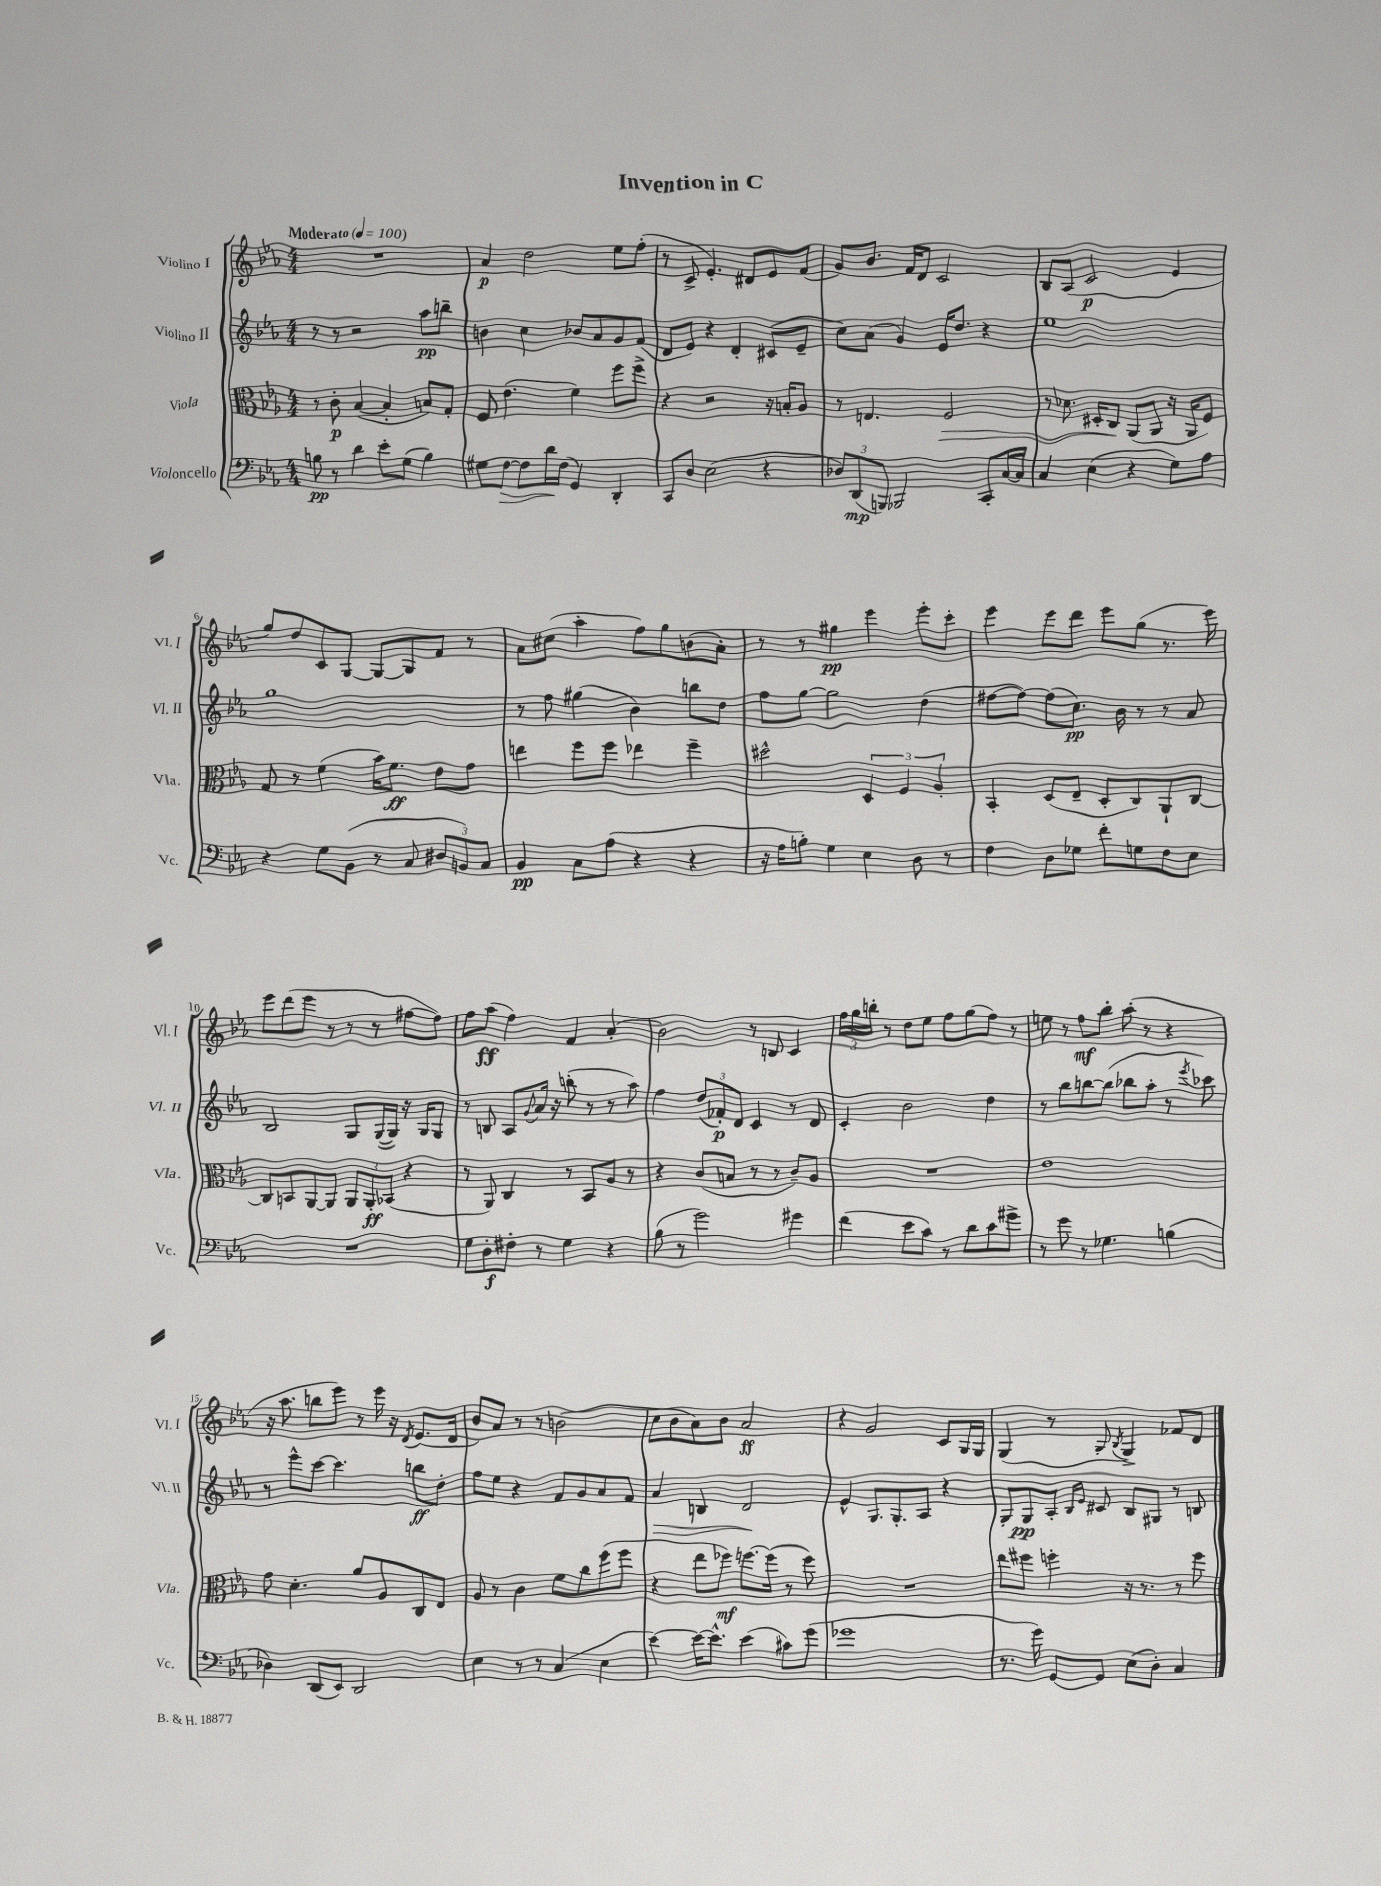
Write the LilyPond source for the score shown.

\header { title = "Invention in C" }
<<
\new StaffGroup <<
\new Staff = "s0" \with { instrumentName = "Violino I" shortInstrumentName = "Vl. I" } {
    \clef treble \key ees \major \numericTimeSignature \time 4/4 \tempo "Moderato" 4 = 100
    R1 |
    aes'4\p d''2 ees''8 f''8-.( |
    r8 c'8-> ees'4.-.) dis'8 ees'8 f'8( |
    g'8) bes'8. f'16 d'8 c'2 |
    bes8 aes8( c'2\p ees'4 |
    g''8) d''8 c'8 g8~ g8~ g8 f'8 r8 |
    aes'8 cis''8( aes''4-. f''8) g''8 b'8( aes'8-.) |
    r8 r8 gis''4\pp ees'''4 ees'''8-. c'''8-. |
    ees'''4 ees'''8 d'''8 ees'''8 g''8( r8. ees'''16) |
    ees'''8 d'''8( ees'''8 r8 r8 r8 fis''8~ fis''8) |
    f''8 aes''8\ff( f''4) f'4 aes'4-.( |
    bes'2) r8 b8 c'4 |
    \tuplet 3/2 { f''16 g''16 b''16-. } r8 d''8 ees''8 f''8 g''8( f''8) r8 |
    e''8 r8 f''8\mf bes''8-. aes''8-.( r8 r4 |
    r16 aes''8. b''8 ees'''8) r8 ees'''16 r16 \acciaccatura { d'8 } ees'8.( d'16 |
    bes'8) aes'8 r8 r8 b'2( |
    c''8 bes'8 aes'8) bes'8 aes'2\ff |
    r4 g'2 c'8 g16 g16 |
    g4( r8 g8-. \acciaccatura { bes8 } g4->) fes'8 d'8 \bar "|." |
}
\new Staff = "s1" \with { instrumentName = "Violino II" shortInstrumentName = "Vl. II" } {
    \clef treble \key ees \major \numericTimeSignature \time 4/4
    r8 r8 r2 aes''8\pp b''8-- |
    b'4 c''4 bes'8 aes'8 g'8 f'8( |
    d'8 ees'8) r4 d'4-. cis'8( ees'8-- |
    c''8) aes'8( g'4) ees'16 d''8. r4 |
    ees''1 |
    g''1 |
    r8 f''8 gis''4( bes'4) b''8 d''8 |
    f''8 g''8~ g''2 d''4( |
    fis''8~ fis''8~) fis''8( c''8.\pp) bes'16 r8 r8 aes'8 |
    bes2 g8 g16~( g16) r16 g16 g8 |
    r8 b8 aes8 \appoggiatura { g'8 } aes'16 r16 b''8-.( r8 r8 aes''8) |
    f''4 \tuplet 3/2 { d''8( fes'8-.\p) d'8 } c'4 r8 d'8 |
    c'4-. bes'2 d''4 |
    r8 bes''8 b''8~ b''8( bes''8 aes''8-. r8 \acciaccatura { ees'''8 } ces'''8) |
    r8 ees'''8-^ c'''8~ c'''4. b''8\ff d''8-. |
    f''8 ees''8 r4 f'8 g'8 aes'8 f'8 |
    aes'4\> b4 d'2\! |
    ees'4-^ g8. g8.-. aes8 r4 |
    g8-. g8\pp aes8-. \grace { bes16 ees'16 } cis'8 bes8 gis8 r8 b8 \bar "|." |
}
\new Staff = "s2" \with { instrumentName = "Viola" shortInstrumentName = "Vla." } {
    \clef alto \key ees \major \numericTimeSignature \time 4/4
    r8 c'8-.\p bes4~( bes4-. b8) g8-. |
    f8 ees'4.( f'4) f''8 f''8-> |
    r4 r2 r16 b16-. aes8 |
    r8 e4. f2\> |
    r8 des'8. dis16-. c8\! aes,8( aes,8 r16 aes,16 f8) |
    g8 r8 f'4( bes'16) f'8.\ff ees'8 g'8 |
    e''4 f''8 f''8 ees''4 f''4-- |
    dis''2-^ \tuplet 3/2 { d4 f4 aes4-. } |
    bes,4-. d8( ees8-- d8-. c8) aes,8-! c8~ |
    c8 b,8 aes,8~ aes,8 \tuplet 3/2 { aes,8 aes,8-.\ff bes,8( } r4 |
    r8 aes,8) c4 r8 bes,8 aes8 r8 |
    r4 c'8( b8 r8 r8 c'8--) aes8 |
    R1 |
    ees'1 |
    g'8 d'4.-. aes'8 aes8 c8 ees8 |
    aes8 r8 c'4 f'8 c''8 f''8( f''8 |
    r4 ees''8 fes''8\mf) f''8.~ f''16( r8 f''8) |
    R1 |
    ees''8 fis''8 f''4-. r16 r8. r8 f''8 \bar "|." |
}
\new Staff = "s3" \with { instrumentName = "Violoncello" shortInstrumentName = "Vc." } {
    \clef bass \key ees \major \numericTimeSignature \time 4/4
    b8\pp r8 d'4 ees'8-. g8( b4) |
    gis8 f8~\> f8 d'16\! f16( g,4) d,4-. |
    c,8 d8 ees2( r4 |
    \tuplet 3/2 { des8) d,8\mp( b,,8) } bes,,2 c,8-. c16~ c16 |
    c4 ees4( r4 g8) aes8 |
    r4 g8 bes,8( r8 c8 \tuplet 3/2 { dis8 b,8) c8 } |
    bes,4\pp c8 aes8( r4 r4 |
    r16 aes16 b8-.) g4 ees4 d8 r8 |
    f4 d8 ges8 f'8-. g8 f8 ees8 |
    R1 |
    g8 d8-.\f fis8-. r8 g4 r4 |
    bes8( r8 g'2) gis'4 |
    f'4( ees'8 c'8) r8 d'8 c'8 gis'8-> |
    r8 g'8 r8 ges4. b4( |
    des4) d,8( ees,8) d,2 |
    ees4 r8 r8 c4( ees4 |
    ees'4~) ees'16~ ees'8.-^ ees'4( cis'8) g'8( |
    ges'1 |
    r8. g'16) g,8~ g,8 ees8( d8-.) c4 \bar "|." |
}
>>
>>
